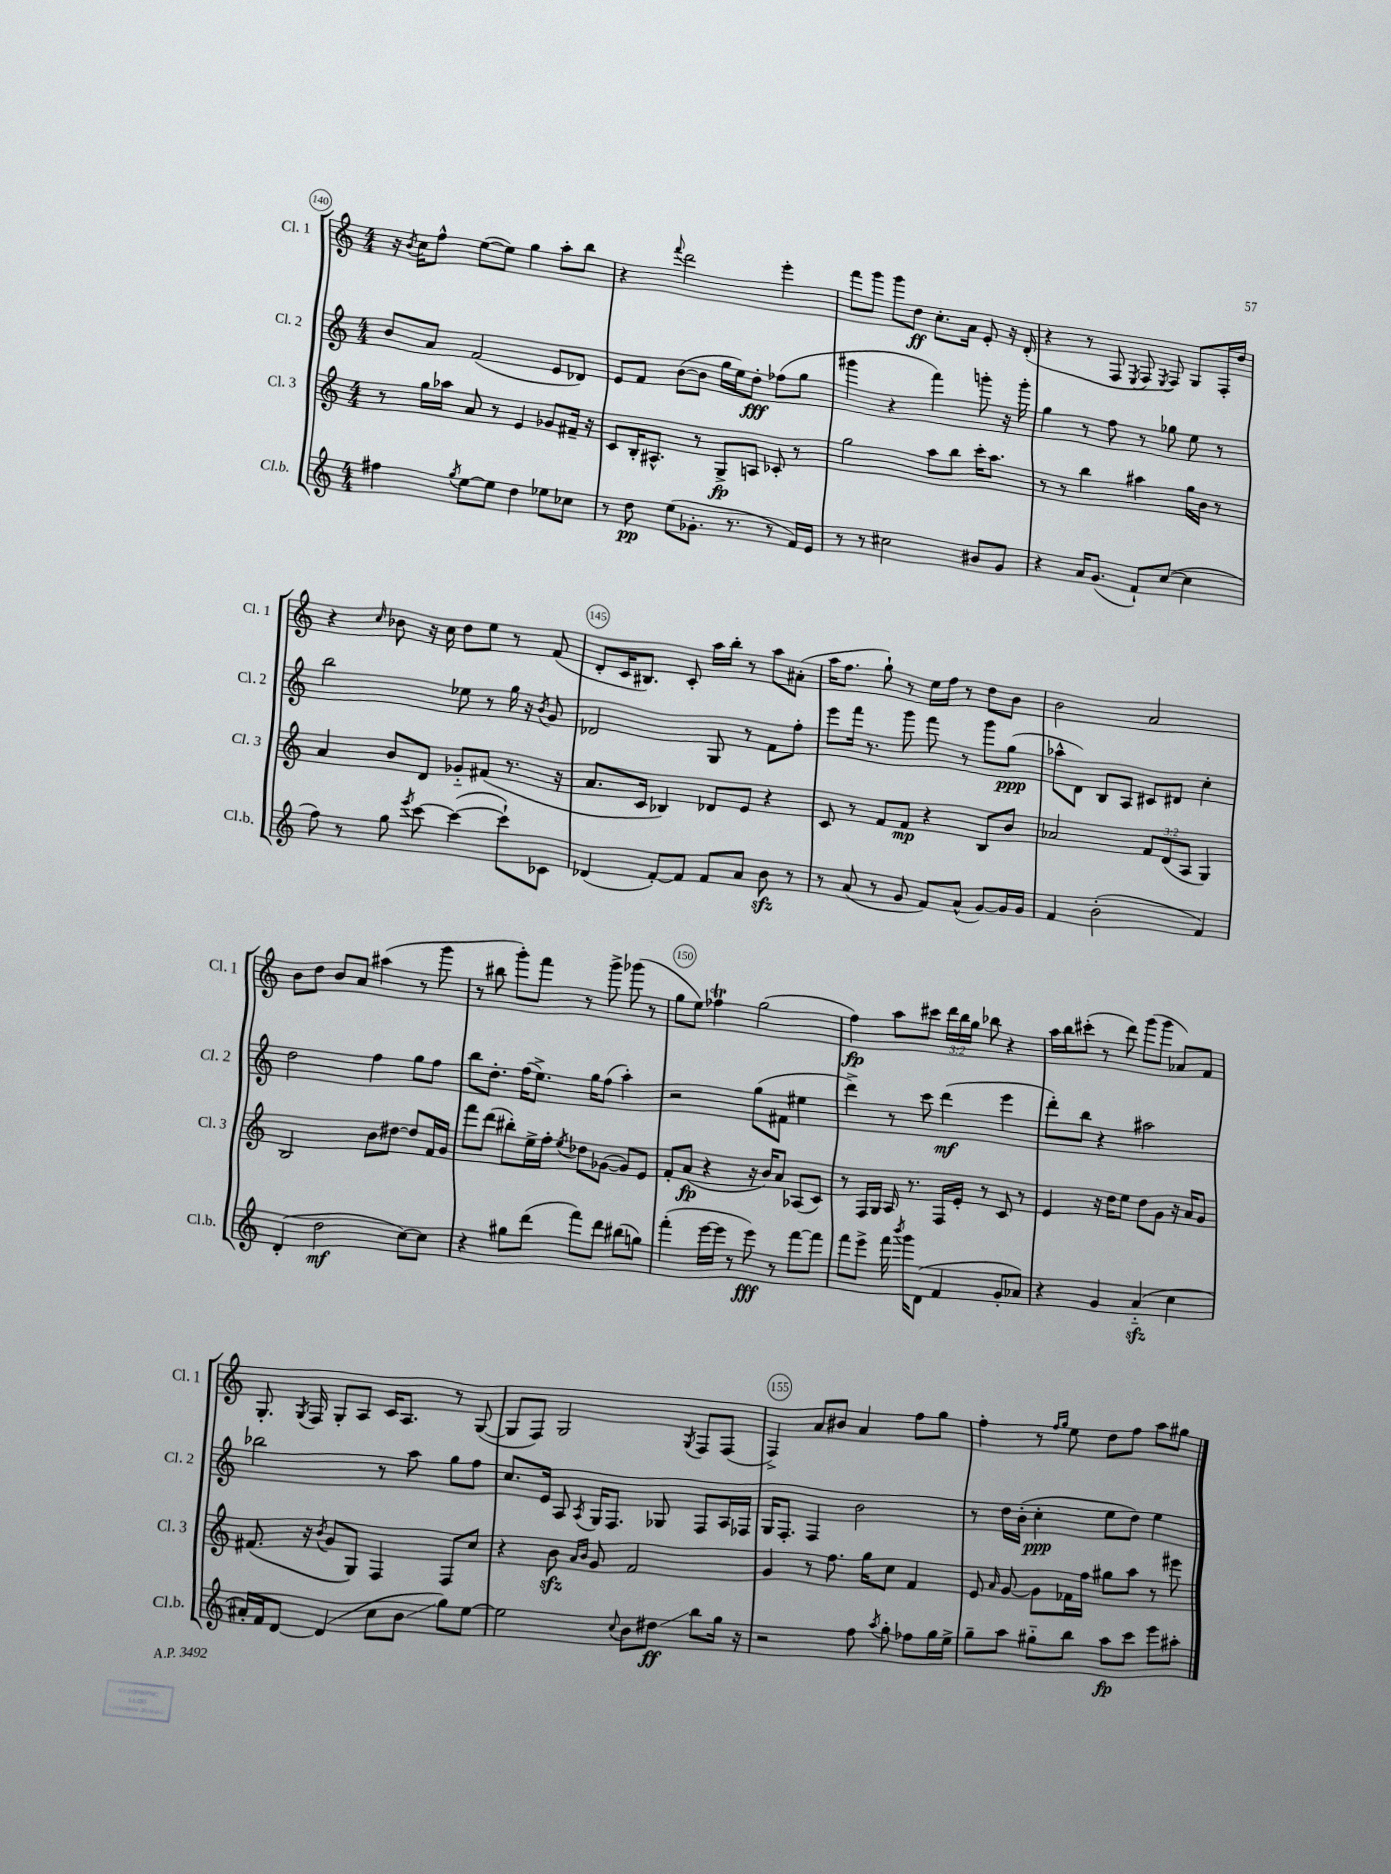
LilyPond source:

<<
\new StaffGroup <<
\new Staff = "s0" \with { instrumentName = "Cl. 1" shortInstrumentName = "Cl. 1" } {
    \clef treble \key c \major \numericTimeSignature \time 4/4 \override Staff.TupletNumber.text = #tuplet-number::calc-fraction-text
    \autoBeamOff r16 \acciaccatura { b'8 } c''16[ f''8]-^ e''8[~( e''8]) g''4 a''8[-. b''8] |
    r4 \appoggiatura { f'''8 } d'''2 e'''4-. |
    f'''8[ g'''8] g'''8[ d''8]\ff c''8.[-. a'16] e'8-. r16 d'16-.( |
    r4 r8 f8 \acciaccatura { e8 } f8 \acciaccatura { e8 } f8) g8[ f16-. d''16] |
    r4 \grace { c''16 } bes'8 r16 c''16 d''8[ e''8] r8 f'8( |
    d'8[-. c'16 bis8.]) c'8-. a''16[ b''16]-. r8 a''8[ ais'8]-.( |
    a''16[ f''8.] g''8-!) r8 e''16[ f''16] r8 d''8[ b'8] |
    b'2 a'2 |
    b'8[ d''8] b'8[ a'8] ais''4( r8 g'''8 |
    r8 bis''8 g'''8[-.) f'''8] r8 g'''8-> ges'''8( r8 |
    g''8[ e''8]) fes''4\trill g''2( |
    f''4\fp) a''8[ cis'''8] \tuplet 3/2 { d'''16[ b''16 g''16] } bes''8 r4 |
    a''16[ b''16 cis'''8]-.( r8 d'''8) g'''8[( g'''8] aes'8[) f'8] |
    g8.-. \acciaccatura { g8 } f16 g8[-. a8] c'16[ a8.] r8 g8~( |
    g8[ f8]) g2 \acciaccatura { g8 } f8[ f8]( |
    f4->) a'8[ bis'8] a'4 f''8[ g''8] |
    f''4-. r8 \grace { f''16[ g''16] } e''8 d''8[ f''8] a''8[ gis''8] \bar "|." |
}
\new Staff = "s1" \with { instrumentName = "Cl. 2" shortInstrumentName = "Cl. 2" } {
    \clef treble \key c \major \numericTimeSignature \time 4/4
    \autoBeamOff b'8[ a'8] f'2( e'8[ des'8]) |
    e'8[ f'8] b'8[~( b'8] g''16[ e''16) d''8]-.\fff fes''8[( g''8] |
    gis'''4 r4 f'''4) g'''8-. r16 g'''16-. |
    g''4 r8 f''8 r8 ges''8 e''8 r8 |
    b''2 ees''8 r8 g''16 r16 \acciaccatura { b'8 } g'8 |
    des'2 g8 r8 f'8[ f''8]-. |
    e'''8[ f'''16] r8. g'''8 f'''8 r8 g'''8[ g''8]\ppp( |
    aes''8[-^ d'8]) b8[ a8] cis'8[ dis'8] c''4-. |
    d''2 f''4 g''8[ f''8] |
    b''8[ d''8.]-. f''16[( e''8.]->) g''16[ f''8]( a''4-.) |
    r2 g''8[( fis'8] eis''4 |
    d'''4->) r8 c'''8 d'''4\mf( e'''4 |
    d'''8[-.) b''8] r4 ais''2 |
    bes''2 r8 a''8 g''8[ f''8] |
    c''8.[ e'16] a8 \acciaccatura { a8 } g16[ f8.] ges8 f8[ a16 fes16] |
    g16[ f8.]-. f4 b'2 |
    r8 d''16[ b'16]-.( c''4-.\ppp e''8[ d''8]) e''4 \bar "|." |
}
\new Staff = "s2" \with { instrumentName = "Cl. 3" shortInstrumentName = "Cl. 3" } {
    \clef treble \key c \major \numericTimeSignature \time 4/4 \override Staff.TupletNumber.text = #tuplet-number::calc-fraction-text
    \autoBeamOff r8 g''16[ aes''16] a'8 r8 e'4 ges'8[ fis'16]-- r16 |
    c'8[ b16-. ais8.]-^ r8 g8[->\fp a8] ces'8-. r8 |
    g''2 a''8[ b''8] c'''16[-. a''8.] |
    r8 r8 b''4 ais''4 g''16[ b'16] r8 |
    a'4 b'8[ d'8] ges'8[-_ fis'8]( r8. r16 |
    a'8.[ c'16] bes4) des'8[ e'8] r4 |
    c'8 r8 f'8[ f'8]\mp r4 b8[ b'8] |
    aes'2 \tuplet 3/2 { f'8[ d'8( a8] } g4) |
    b2 b'8[ dis''8]~ dis''8[ f'16 g'16] |
    f'''8[ d'''8]( bis''8[-.) e''16-> f''16]-. \acciaccatura { e''8 } des''8[ ges'8]~( ges'8[) e'8] |
    f'8[-. a'8]\fp( r4 r16 b'16[) a'8] aes8[( c'8]) |
    r8 f16[ g16] a16 r8. f16[ e'16]-. r8 c'8 r8 |
    e'4 r16 d''16[ e''8] d''8[ g'8] r16 a'16[ g'8] |
    fis'8.( r16 \acciaccatura { b'8 } g'8[ g8]) f4 f8[ c''8] |
    r4 b'8\sfz \grace { a'16[ b'16] } g'8 f'2 |
    g'4 r8 f''8. g''16[ c''8] f'4 |
    e'8 \grace { a'16 } g'8~ g'8[ fes'16 f''16] gis''8[ a''8] r8 eis'''8 \bar "|." |
}
\new Staff = "s3" \with { instrumentName = "Cl.b." shortInstrumentName = "Cl.b." } {
    \clef treble \key c \major \numericTimeSignature \time 4/4
    \autoBeamOff fis''4 \acciaccatura { g''8 } e''8[~ e''8] d''4 ees''8[ ces''8] |
    r8 d''8\pp e''8[( ges'8.]-. r8. r8 f'16[) e'16] |
    r8 r8 cis''2 bis'8[ g'8] |
    r4 a'16[ g'8.]( f'8[-!) c''8]~( c''4 |
    f''8) r8 g''8 \acciaccatura { e'''8 } c'''8~ c'''4~( c'''8[-!) ces'8] |
    des'4( f'8[~-.) f'8] f'8[ a'8] b'8\sfz r8 |
    r8 a'8( r8 g'8 f'8[) a'8]-^( g'8[~) g'16 g'16] |
    f'4 b'2-.( f'4) |
    d'4-.( d''2\mf c''8[~) c''8] |
    r4 gis''8[ d'''8]( f'''8[) d'''8] bis''8[( g''8]) |
    f'''4-.( e'''16[~ e'''16] r8 e'''8\fff) r8 f'''8[~ f'''8] |
    f'''8[ e'''8]-> f'''16 \acciaccatura { b'''8 } g'''16[ d'8]( f'4 g'8[-. aes'8]) |
    r4 g'4 a'4-_\sfz( c''4 |
    ais'16[-.) f'16 d'8]~ d'4( c''8[ b'8]\glissando g''8[) e''8]~ |
    e''2 \appoggiatura { c''8 } b'8[ dis''8]\glissando\ff b''8[ g''16] r16 |
    r2 f''8 \acciaccatura { a''8 } g''8-. fes''8[ g''16 e''16]-> |
    g''8[-- a''8] gis''8[-_ b''8] a''8[\fp c'''8] e'''8[ ais''8]-. \bar "|." |
}
>>
>>
\layout { \context { \Score currentBarNumber = #140 \override BarNumber.break-visibility = ##(#f #t #t) barNumberVisibility = #(every-nth-bar-number-visible 5) \override BarNumber.stencil = #(make-stencil-circler 0.1 0.3 ly:text-interface::print) } }
